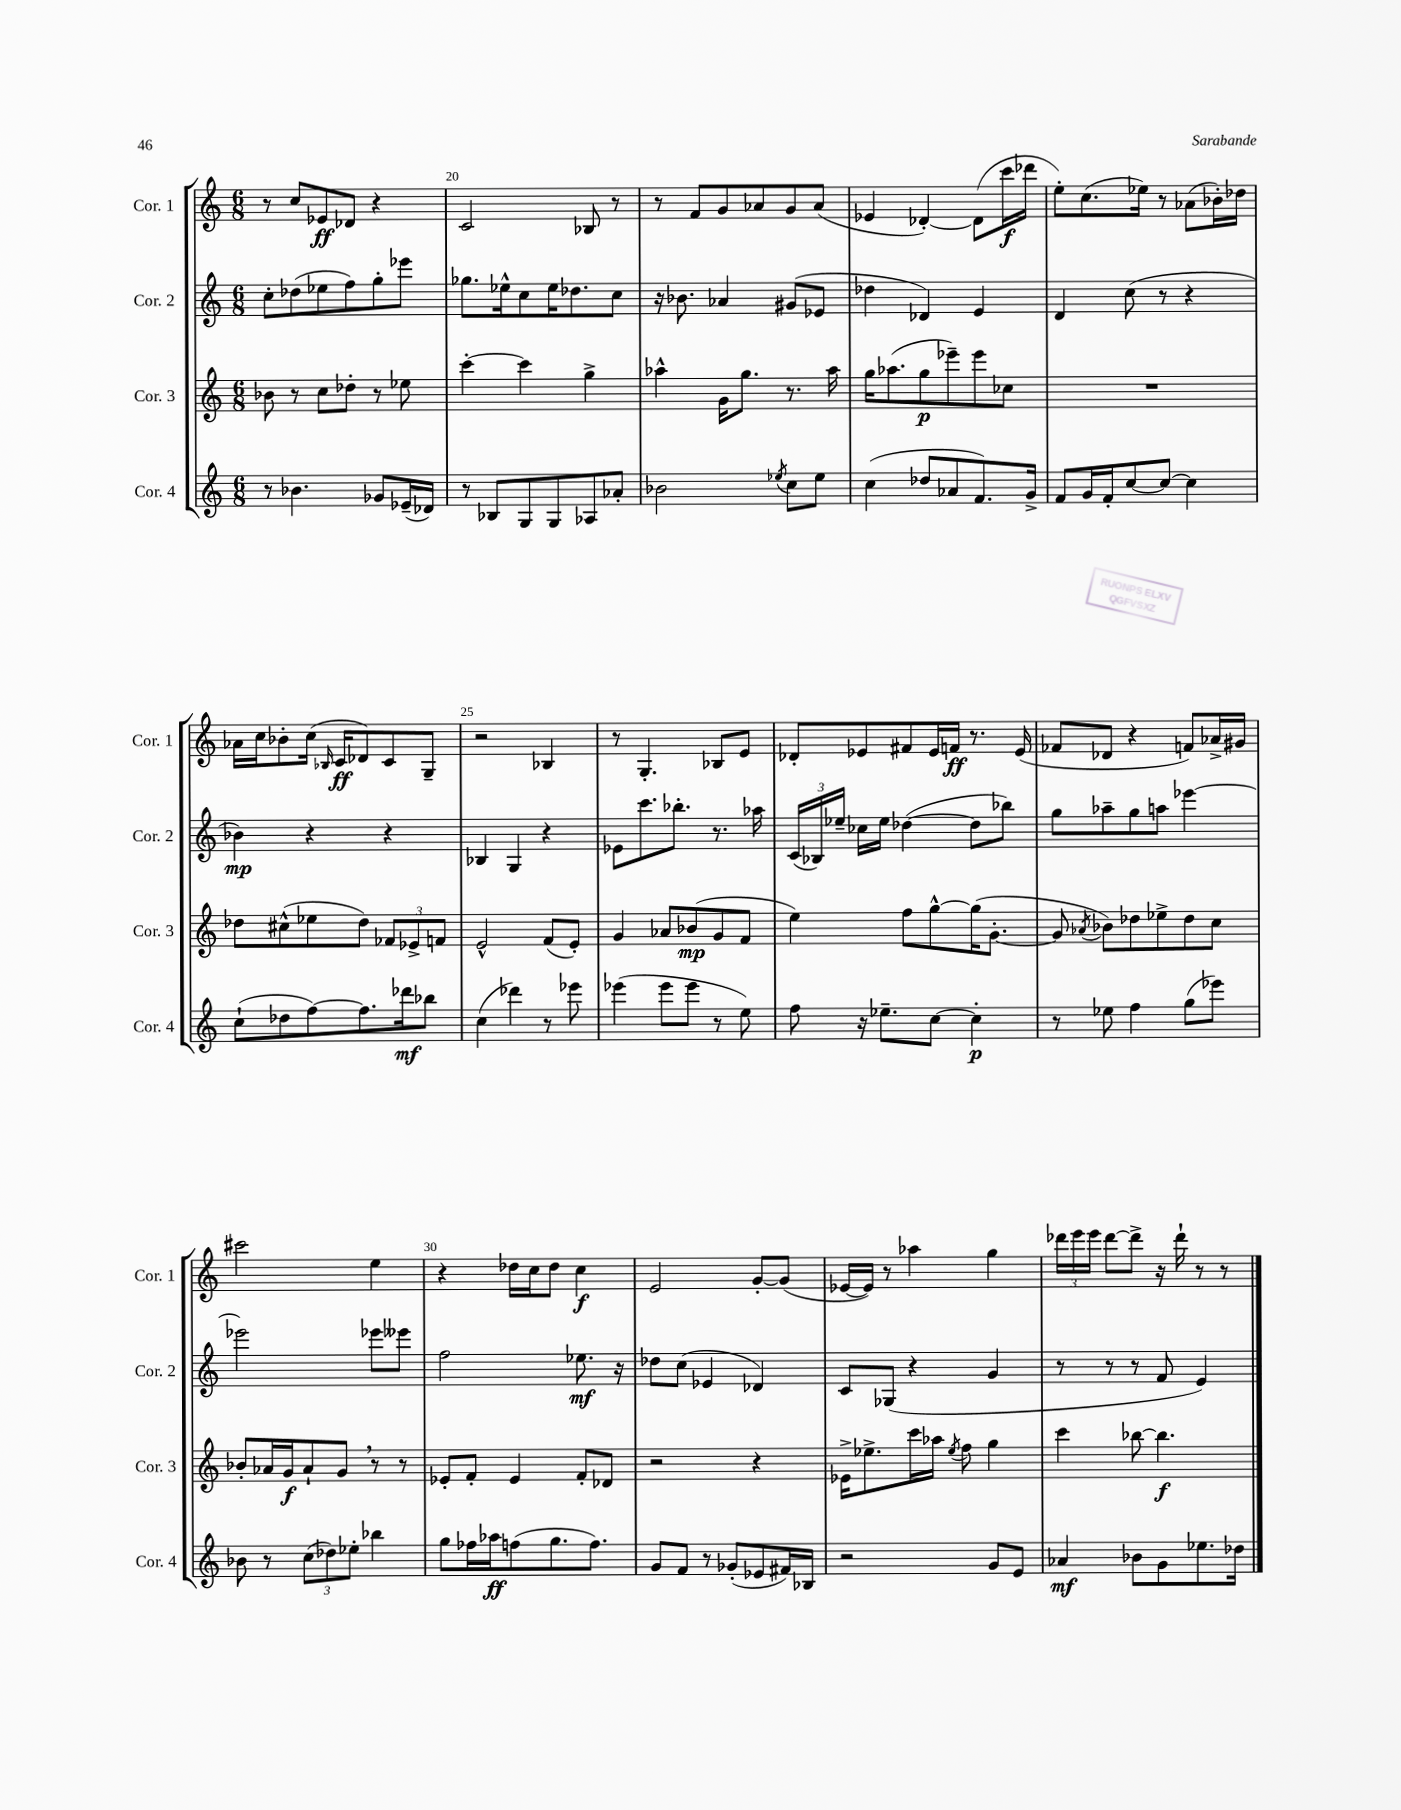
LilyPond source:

<<
\new StaffGroup <<
\new Staff = "s0" \with { instrumentName = "Cor. 1" shortInstrumentName = "Cor. 1" } {
    \clef treble \key c \major \numericTimeSignature \time 6/8
    \autoBeamOff r8 c''8[ ees'8\ff des'8] r4 |
    c'2 bes8 r8 |
    r8 f'8[ g'8 aes'8 g'8 aes'8]( |
    ees'4 des'4~-.) des'8[( c'''16\f des'''16] |
    e''8[-.) c''8.( ees''16]) r8 aes'8[( bes'16-.) des''16] |
    aes'16[ c''16 bes'8-. c''16]( \grace { bes16 } c'16[\ff des'8) c'8 g8]-- |
    r2 bes4 |
    r8 g4.-. bes8[ e'8] |
    des'8[-. ees'8 fis'8 ees'16 f'16]\ff r8. ees'16( |
    fes'8[ des'8] r4 f'8[) aes'16-> gis'16] |
    cis'''2 e''4 |
    r4 des''16[ c''16 des''8] c''4\f |
    e'2 g'8[~-. g'8]( |
    ees'16[~ ees'16]) r8 aes''4 g''4 |
    \tuplet 3/2 { des'''16[ e'''16 e'''16] } des'''8[~ des'''8]-> r16 des'''16-! r8 r8 \bar "|." |
}
\new Staff = "s1" \with { instrumentName = "Cor. 2" shortInstrumentName = "Cor. 2" } {
    \clef treble \key c \major \numericTimeSignature \time 6/8
    \autoBeamOff c''8[-. des''8( ees''8 f''8) g''8-. ees'''8] |
    ges''8.[ ees''16-^ c''8 ees''16 des''8. c''8] |
    r16 bes'8. aes'4 gis'8[( ees'8] |
    des''4 des'4) e'4 |
    d'4 c''8( r8 r4 |
    bes'4\mp) r4 r4 |
    bes4 g4 r4 |
    ees'8[ c'''8. bes''8.]-. r8. aes''16 |
    \tuplet 3/2 { c'16[( bes16) ees''16]-- } ces''16[ ees''16] des''4~( des''8[ bes''8]) |
    g''8[ aes''8-- g''8 a''8] ees'''4~ |
    ees'''2 ees'''8[ eeses'''8] |
    f''2 ees''8.\mf r16 |
    des''8[ c''8]( ees'4 des'4) |
    c'8[ ges8]( r4 g'4 |
    r8 r8 r8 f'8 e'4) \bar "|." |
}
\new Staff = "s2" \with { instrumentName = "Cor. 3" shortInstrumentName = "Cor. 3" } {
    \clef treble \key c \major \numericTimeSignature \time 6/8
    \autoBeamOff bes'8 r8 c''8[ des''8]-. r8 ees''8 |
    c'''4~-. c'''4 g''4-> |
    aes''4-^ g'16[ g''8.] r8. aes''16 |
    g''16[ aes''8.( g''8\p ees'''8--) ees'''8 ces''8] |
    R2. |
    des''8[ cis''8-^( ees''8 des''8]) \tuplet 3/2 { fes'8[ ees'8-> f'8] } |
    e'2-^ f'8[( e'8]-.) |
    g'4 aes'8[ bes'8\mp( g'8 f'8] |
    e''4) f''8[ g''8~-^ g''16( g'8.]~-. |
    g'8 \acciaccatura { aes'8 } bes'8[) des''8 ees''8-> des''8 c''8] |
    bes'8[-. aes'16 g'16\f aes'8-! g'8] \breathe r8 r8 |
    ees'8[-. f'8]-. ees'4 f'8[-. des'8] |
    r2 r4 |
    ees'16[-> ees''8.-> c'''16 aes''16] \acciaccatura { ees''8 } f''8 g''4 |
    c'''4 bes''8~ bes''4.\f \bar "|." |
}
\new Staff = "s3" \with { instrumentName = "Cor. 4" shortInstrumentName = "Cor. 4" } {
    \clef treble \key c \major \numericTimeSignature \time 6/8
    \autoBeamOff r8 bes'4. ges'8[ ees'16--( des'16]) |
    r8 bes8[ g8 g8 aes8 aes'8]-. |
    bes'2 \acciaccatura { ees''8 } c''8[ ees''8] |
    c''4( des''8[ aes'8 f'8.) g'16]-> |
    f'8[ g'16 f'16-. c''8~ c''8]~ c''4 |
    c''8[-!( des''8 f''8~) f''8. des'''16\mf bes''8] |
    c''4( des'''4) r8 ees'''8 |
    ees'''4( ees'''8[ ees'''8] r8 e''8) |
    f''8 r16 ees''8.[-- c''8]~ c''4-.\p |
    r8 ees''8 f''4 g''8[( ees'''8]) |
    bes'8 r8 \tuplet 3/2 { c''8[( des''8) ees''8]-. } bes''4 |
    g''8[ fes''16 aes''16\ff f''8( g''8. f''8.]) |
    g'8[ f'8] r8 ges'8[-.( ees'8 fis'16) bes16] |
    r2 g'8[ e'8] |
    aes'4\mf bes'8[ g'8 ees''8. des''16] \bar "|." |
}
>>
>>
\layout { \context { \Score currentBarNumber = #19 \override BarNumber.break-visibility = ##(#f #t #t) barNumberVisibility = #(every-nth-bar-number-visible 5) } }
